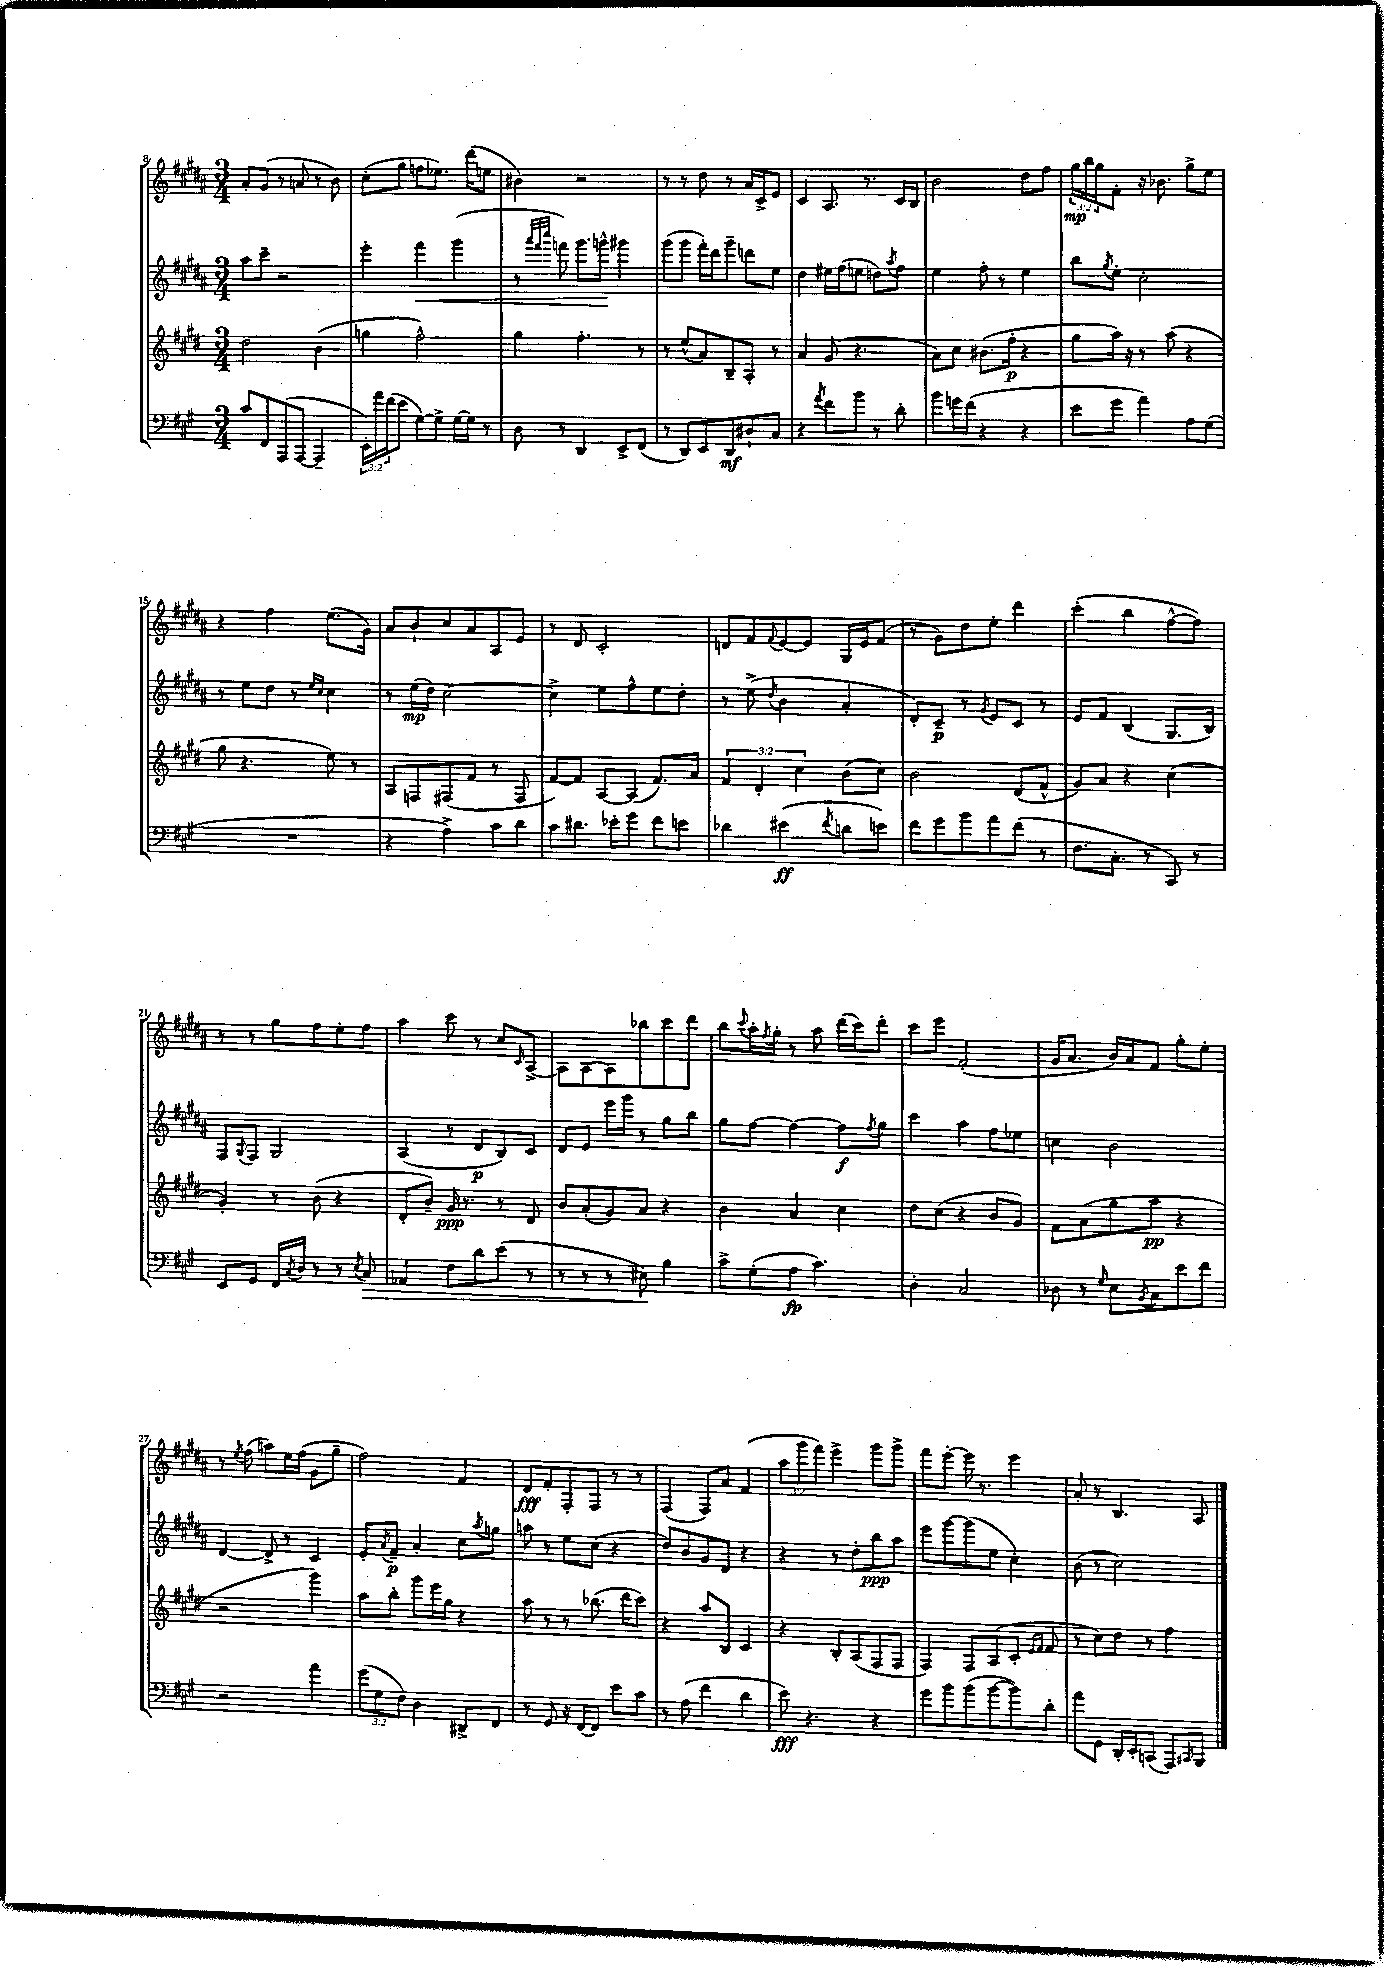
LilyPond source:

<<
\new StaffGroup <<
\new Staff = "s0" {
    \clef treble \key b \major \numericTimeSignature \time 3/4 \override Staff.TupletNumber.text = #tuplet-number::calc-fraction-text
    ais'8-. gis'8( r8 a'8 r8 b'8) |
    cis''8-.( gis''8 f''8 ees''8.) dis'''16( e''8 |
    bis'4) r2 |
    r8 r8 dis''8 r8 ais'16 cis'16-> e'8 |
    cis'4 ais8. r8. cis'16 b16 |
    b'2 dis''8 fis''8 |
    \tuplet 3/2 { gis''16\mp b''16 gis''16 } fis'8-. r16 bes'8. gis''8-> e''8 |
    r4 fis''4 e''8.( gis'16) |
    ais'8 b'8-! cis''8 ais'8 ais8 e'8 |
    r8 dis'8 cis'2-. |
    d'8 fis'8 \appoggiatura { fis'8 } e'8~ e'8 gis16 e'16 fis'8( |
    r8 gis'8) dis''8 e''8-. dis'''4 |
    cis'''4-.( b''4 fis''8~-^ fis''8) |
    r8 r8 gis''8 fis''8 e''8-. fis''8 |
    ais''4 cis'''8 r8 cis''8 \grace { cis'16 } ais8~-> |
    ais8 ais8~ ais8 bes''8 cis'''8 dis'''8 |
    b''8 \appoggiatura { cis'''8 } ais''16-. \acciaccatura { fis''8 } gis''16-. r8 ais''8 dis'''16( cis'''16) dis'''8-. |
    cis'''8 e'''8 fis'2-.( |
    gis'16 ais'8. b'16) ais'16 fis'8 gis''8-. e''8-. |
    r8 \acciaccatura { e''8 } fis''8( a''8) e''16 fis''16( gis'8 gis''8-- |
    fis''2) fis'4 |
    dis'8\fff fis'8-. fis8-. fis8 r8 r8 |
    fis4( fis8) ais'8 fis'4( |
    \tuplet 3/2 { ais''8 gis'''8 fis'''8) } e'''4-> gis'''8 gis'''8-> |
    fis'''8 e'''8~-. e'''16 r8. e'''4 |
    ais'8-. r8 b4. ais8 \bar "|." |
}
\new Staff = "s1" {
    \clef treble \key b \major \numericTimeSignature \time 3/4
    ais''8 cis'''8-- r2 |
    e'''4-. fis'''4\< gis'''4( |
    r8 \grace { ais'''32 fis'''32 cis''''32 } f'''8) gis'''8. g'''16-^\! gis'''4 |
    gis'''8( gis'''8 fis'''16-.) dis'''16 gis'''8-- d'''8 e''8 |
    dis''4 eis''16 fis''16( e''8 d''8) \acciaccatura { ais''8 } fis''8 |
    e''4 fis''8-. r8 e''4 |
    b''8 \acciaccatura { gis''8 } e''8-. cis''2-. |
    r8 e''8 dis''8 r8 \grace { e''16 cis''16 } cis''4 |
    r8 e''16\mp( dis''16) cis''2~ |
    cis''4-> e''8 fis''8-^ e''8 dis''8-. |
    r8 e''8->( \acciaccatura { dis''8 } b'4 ais'4-. |
    dis'8-.) cis'8--\p r8 \acciaccatura { gis'8 } e'8 cis'8 r8 |
    e'8 fis'8 b4( gis8. b16) |
    fis8 \appoggiatura { gis8 } fis8 gis2 |
    ais4( r8 dis'8\p b8) cis'8 |
    dis'8 e'8 e'''16 gis'''16 r8 gis''8 b''8 |
    gis''8 fis''8~ fis''4~ fis''8\f \acciaccatura { fis''8 } gis''8 |
    cis'''4 ais''4 fis''8 ees''8 |
    c''4 b'2 |
    dis'4~ dis'8-> r8 cis'4 |
    e'8-. \acciaccatura { ais'8 } fis'8--\p ais'4-. cis''8 \acciaccatura { ais''8 } g''8 |
    a''8 r8 e''8 cis''8( r4 |
    dis''8) b'8 gis'8 dis'8 r4 |
    r4 r8 dis''8-. b''8\ppp ais''8 |
    e'''8 gis'''8~ gis'''8( e''8 cis''4-.) |
    b'8( r8 cis''2) \bar "|." |
}
\new Staff = "s2" {
    \clef treble \key e \major \numericTimeSignature \time 3/4 \override Staff.TupletNumber.text = #tuplet-number::calc-fraction-text
    dis''2 b'4( |
    g''4 fis''2-^) |
    gis''4 fis''4.-. r8 |
    r8 e''8-^( a'8) b8-- a8-. r8 |
    a'4 gis'8( r4. |
    a'8) cis''8 bis'8.( fis''16-.\p r4 |
    gis''8 a''16) r16 r8 a''8( r4 |
    gis''8 r4. e''8) r8 |
    a8 f8 fis8( fis'8 r8 fis8 |
    fis'8~) fis'8 a8~ a8( fis'8.) a'16 |
    \tuplet 3/2 { fis'4 dis'4-. cis''4 } b'8( cis''8) |
    b'2 dis'8( fis'8-^ |
    gis'8) a'8 r4 cis''4( |
    gis'4-.) r8 b'8( r4 |
    dis'8-. b'8--) gis'16\ppp r8. r8 dis'8 |
    b'8 a'8-.( gis'8) a'8 r4 |
    b'4 a'4 cis''4 |
    dis''8 cis''8( r4 b'8 gis'8) |
    fis'8 a'8( gis''8 a''8\pp r4 |
    r2 gis'''4) |
    a''8 b''8-. gis'''8 e'''16 gis''16 r4 |
    a''8 r8 r8 bes''8.( dis'''16 cis'''8) |
    r4 a''8 b8 cis'4 |
    r4 b8-. a8( fis8 fis8 |
    fis4) fis8 a8( cis'8-. \grace { e'16 fis'16 } fis'8 |
    r8 cis''8) dis''8 r8 fis''4 \bar "|." |
}
\new Staff = "s3" {
    \clef bass \key a \major \numericTimeSignature \time 3/4 \override Staff.TupletNumber.text = #tuplet-number::calc-fraction-text
    cis'8 fis,8 a,,8( a,,8~ a,,4-- |
    \tuplet 3/2 { e,16-.) a'16 fis'16( } e'8 gis8~) gis8-> gis16~ gis16 r8 |
    d8 r8 d,4 e,8-> fis,8( |
    r8 d,8) e,8 d,8\mf dis8-! cis8 |
    r4 \acciaccatura { a'8 } fis'8 b'8 r8 d'8-. |
    b'8 g'16 fis'16( r4 r4 |
    e'8 gis'8 a'4) a8 gis8( |
    R2. |
    r4 a4->) cis'8 d'8 |
    cis'8 dis'8. ees'16-. gis'8 fis'8 e'8 |
    des'4 eis'4\ff( \acciaccatura { fis'8 } d'8 e'8) |
    fis'8 gis'8 b'8 a'8 fis'8( r8 |
    fis8. cis8.-. r8 cis,8) r8 |
    e,8 gis,8 fis,16 \acciaccatura { cis8 } d16 r8 r8 \acciaccatura { e8 } cis8\> |
    aes,4 fis8 d'8 e'8( r8 |
    r8 r8 r8 eis8\!) b4 |
    cis'8-> gis8-.( a8\fp cis'4.) |
    d4-. cis2 |
    des8 r8 \grace { gis16 } e8 \acciaccatura { b,8 } cis8 e'8 fis'8 |
    r2 a'4 |
    \tuplet 3/2 { gis'8( gis8 fis8) } d4 dis,8-> fis,8 |
    r8 gis,8 r16 fis,16~ fis,8 e'8 cis'8 |
    r8 a8( fis'4 d'4 |
    e'8\fff) r4. r4 |
    gis'8 b'8 b'8( b'8~ b'8) d'8-. |
    a'8 gis,8 d,16-. e,16-. c,8( a,,8) \grace { cis,16 } b,,8 \bar "|." |
}
>>
>>
\layout { \context { \Score currentBarNumber = #8 } }
